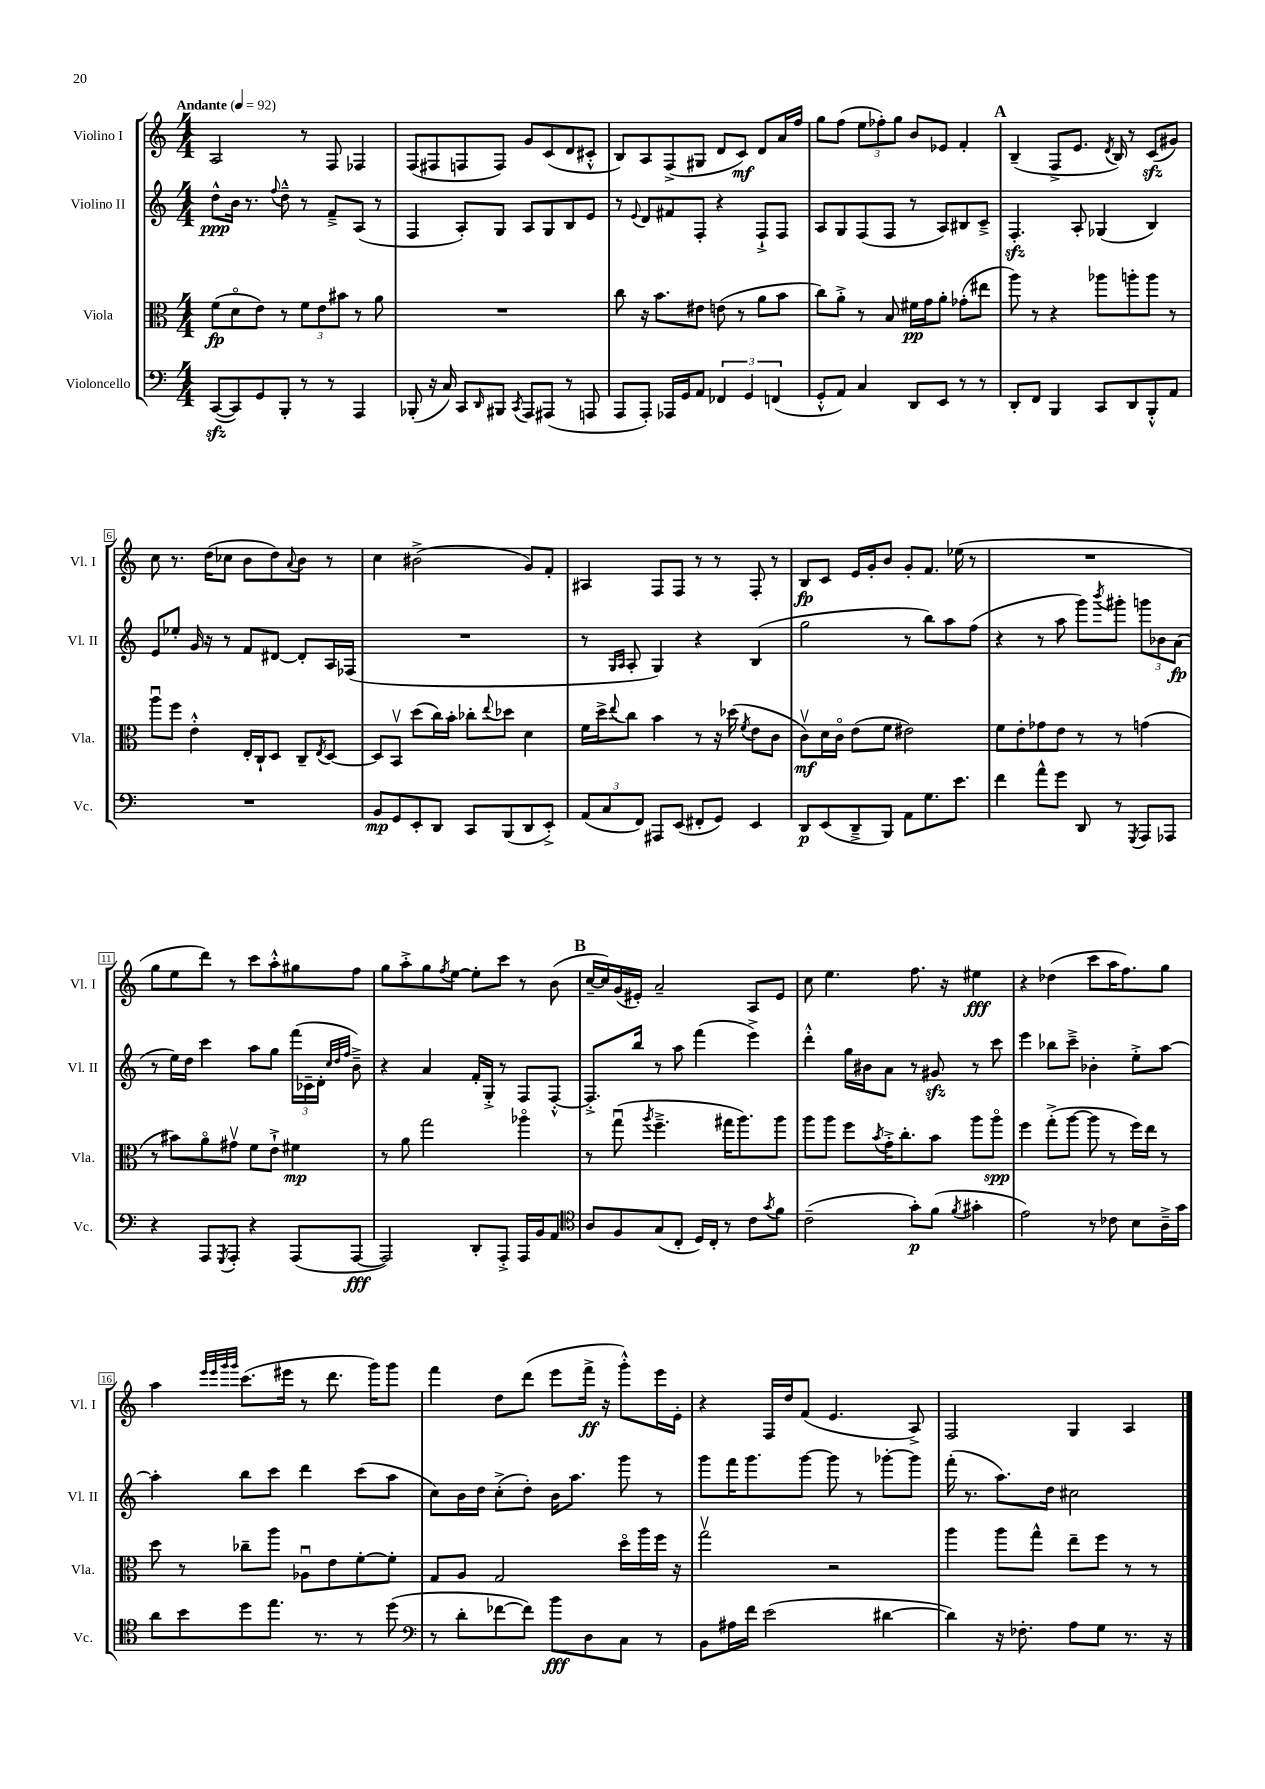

**kern	**dynam	**kern	**dynam	**kern	**dynam	**kern	**dynam
*part4	*part4	*part3	*part3	*part2	*part2	*part1	*part1
*staff4	*staff4	*staff3	*staff3	*staff2	*staff2	*staff1	*staff1
*I"Violoncello	*	*I"Viola	*	*I"Violino II	*	*I"Violino I	*
*I'Vc.	*	*I'Vla.	*	*I'Vl. II	*	*I'Vl. I	*
*clefF4	*	*clefC3	*	*clefG2	*	*clefG2	*
*k[]	*	*k[]	*	*k[]	*	*k[]	*
*M4/4	*	*M4/4	*	*M4/4	*	*M4/4	*
*MM92	*	*MM92	*	*MM92	*	*MM92	*
=1	=1	=1	=1	=1	=1	=1	=1
!	!	!	!	!	!	!LO:TX:a:B:t=Andante	!
([8CCzz/L	.	(8f\L	fp	8dd^^\L	ppp	2A/	.
8CC/])	.	8d\	.	16b\Jk	.	.	.
.	.	.	.	8.r	.	.	.
8GG/	.	8e\J)	.	.	.	.	.
.	.	.	.	8qqff/	.	.	.
8BBB'/J	.	8r	.	8dd~^^\	.	.	.
8r	.	12f\L	.	8r	.	8r	.
.	.	12e\	.	.	.	.	.
8r	.	.	.	8f~^/L	.	8F/	.
.	.	12b#X\J	.	.	.	.	.
4AAA/	.	8r	.	(8A/J	.	4F-X/	.
.	.	8a\	.	8r	.	.	.
=2	=2	=2	=2	=2	=2	=2	=2
(8BBB-X'/	.	1r	.	4F/	.	(8F/L	.
16r	.	.	.	.	.	8F#X/	.
16C/)	.	.	.	.	.	.	.
8CC/L	.	.	.	8A'/L)	.	8Fn/	.
16qqDD/	.	.	.	.	.	.	.
8BBB#X/J	.	.	.	8G/J	.	8F/J)	.
8qCC/	.	.	.	.	.	.	.
8AAA/L	.	.	.	8A/L	.	8g/L	.
(8AAA#X/J	.	.	.	8G/	.	(8c/	.
8r	.	.	.	8B/	.	8d/	.
8AAAn/	.	.	.	8e/J	.	8c#X'^^/J	.
=3	=3	=3	=3	=3	=3	=3	=3
8AAA/L	.	8cc\	.	8r	.	8B/L)	.
.	.	.	.	8qqe/	.	.	.
8AAA'/J)	.	16r	.	8d/L	.	8A/	.
.	.	8.b\L	.	.	.	.	.
16AAA-X/LL	.	.	.	8f#X/	.	(8F^/	.
16GG/J	.	.	.	.	.	.	.
8AA/J	.	8e#X\J	.	8F'/J	.	8G#X/J	.
6FF-X/	.	(8en\	.	4r	.	8d/L	.
.	.	8r	.	.	.	8c/J)	mf
6GG/	.	.	.	.	.	.	.
.	.	8a\L	.	8F`^/L	.	8d/L	.
(6FFn/	.	.	.	.	.	.	.
.	.	8b\J	.	8F/J	.	16a/L	.
.	.	.	.	.	.	16ff/JJ	.
=4	=4	=4	=4	=4	=4	=4	=4
8GG'^^/L	.	8cc\L)	.	8A/L	.	8gg\L	.
8AA/J)	.	8a'^\J	.	8G/	.	(8ff\J	.
4C/	.	8r	.	(8F/	.	12ee\L	.
.	.	.	.	.	.	12ff-X'\)	.
.	.	8B/	.	8F/J	.	.	.
.	.	.	.	.	.	12gg\J	.
8DD/L	.	16f#X\LL	pp	8r	.	8b/L	.
.	.	16g\J	.	.	.	.	.
8EE/J	.	8a'\J	.	8A/L)	.	8e-X/J	.
8r	.	(8g-X'\L	.	8B#X/	.	4f'/	.
8r	.	8ee#X\J	.	8c~^/J	.	.	.
!!LO:REH:place=s1:t=A
=5	=5	=5	=5	=5	=5	=5	=5
8DD'/L	.	8aa\)	.	4.Fzz'/	.	(4B~/	.
8FF/J	.	8r	.	.	.	.	.
4BBB/	.	4r	.	.	.	8F^/L	.
.	.	.	.	8A'/	.	8.e/J	.
8CC/L	.	8aa-X\L	.	(4G-X/	.	.	.
.	.	.	.	.	.	8qd/	.
.	.	.	.	.	.	16B/)	.
8DD/	.	8aan'\	.	.	.	8r	.
8BBB'^^/	.	8aa\J	.	4B/)	.	(8czz/L	.
8AA/J	.	8r	.	.	.	8g#X/J)	.
!!LO:LB:g=z
=6	=6	=6	=6	=6	=6	=6	=6
1r	.	8aau\L	.	8e/L	.	8cc\	.
.	.	8ff\J	.	8ee-X'/J	.	8.r	.
.	.	4e'^^\	.	16g/	.	.	.
.	.	.	.	16r	.	(16dd\KL	.
.	.	.	.	8r	.	8cc-X\J	.
.	.	16E'/LL	.	8f/L	.	8b\L	.
.	.	16C`/J	.	.	.	.	.
.	.	8D/J	.	[8d#X/J	.	8dd\)	.
.	.	.	.	.	.	8qqa/	.
.	.	8C~/L	.	8d#'/L]	.	8b\J	.
.	.	8qE/	.	.	.	.	.
.	.	[8D/J	.	16A/L	.	8r	.
.	.	.	.	(16F-X/JJ	.	.	.
=7	=7	=7	=7	=7	=7	=7	=7
8BB/L	mp	8D/L]	.	1r	.	4cc\	.
8GG/	.	8BBv/J	.	.	.	.	.
8EE'/	.	(8dd\L	.	.	.	(2b#X^\	.
8DD/J	.	16cc\L)	.	.	.	.	.
.	.	16b'\JJ	.	.	.	.	.
8CC/L	.	8cc-X'\L	.	.	.	.	.
.	.	8qqee/	.	.	.	.	.
(8BBB/	.	8dd-X\J	.	.	.	.	.
8DD/	.	4d\	.	.	.	8g/L)	.
8EE'^/J)	.	.	.	.	.	8f'/J	.
=8	=8	=8	=8	=8	=8	=8	=8
(12AA/L	.	16f\LL	.	8r	.	4A#X/	.
.	.	16dd^\J	.	.	.	.	.
12C/	.	.	.	.	.	.	.
.	.	.	.	16qqG/LL	.	.	.
.	.	8qqee/	.	16qqA/JJ	.	.	.
.	.	8cc\J	.	8A'/	.	.	.
12FF/J)	.	.	.	.	.	.	.
8AAA#X/L	.	4b\	.	4G/)	.	8F/L	.
(8EE/J	.	.	.	.	.	8F/J	.
8FF#X'/L	.	8r	.	4r	.	8r	.
8GG/J)	.	16r	.	.	.	8r	.
.	.	(16dd-X\	.	.	.	.	.
.	.	8qf/	.	.	.	.	.
4EE/	.	8e\L	.	(4B/	.	8F'/	.
.	.	8c\J	.	.	.	8r	.
=9	=9	=9	=9	=9	=9	=9	=9
8DD/L	p	8cv\L)	mf	2gg\	.	8B/L	fp
(8EE/	.	16d\L	.	.	.	8c/J	.
.	.	16c\JJ	.	.	.	.	.
8DD~^/	.	(8e\L	.	.	.	16e/LL	.
.	.	.	.	.	.	16g'/J	.
8BBB/J)	.	8f\J	.	.	.	8b/J	.
8AA\L	.	2e#X\)	.	8r	.	8g'/L	.
8.G\	.	.	.	8bb\L)	.	8.f/J	.
.	.	.	.	8aa\	.	.	.
8.e\J	.	.	.	.	.	(16ee-X\	.
.	.	.	.	(8ff\J	.	8r	.
=10	=10	=10	=10	=10	=10	=10	=10
4f\	.	8f\L	.	4r	.	1r	.
.	.	8e'\	.	.	.	.	.
8a^^\L	.	8g-X\	.	8r	.	.	.
8g\J	.	8e\J	.	8aa\	.	.	.
8DD/	.	8r	.	8ggg\L)	.	.	.
.	.	.	.	8qbbb/	.	.	.
8r	.	8r	.	8ggg#X'\J	.	.	.
8qGGG/	.	.	.	.	.	.	.
8AAA/L	.	(4gn\	.	12gggn\L	.	.	.
.	.	.	.	12b-X\	.	.	.
8AAA-X/J	.	.	.	.	.	.	.
.	.	.	.	(12a\J	fp	.	.
!!LO:LB:g=z
=11	=11	=11	=11	=11	=11	=11	=11
4r	.	8r	.	8r	.	8gg\L	.
.	.	8b#X\L)	.	16ee\LL)	.	8ee\	.
.	.	.	.	16dd\JJ	.	.	.
8AAA/L	.	8a\	.	4ccc\	.	8ddd\J)	.
8qGGG/	.	.	.	.	.	.	.
8AAA'/J	.	8g#Xv\J	.	.	.	8r	.
4r	.	8f\L	.	8aa\L	.	8ccc\L	.
.	.	8e`^\J	.	8gg\J	.	8aa'^^\	.
(8AAA/L	.	4f#X\	mp	(24fff\LL	.	8gg#X\	.
.	.	.	.	24c-X~\	.	.	.
.	.	.	.	24d'\JJ	.	.	.
.	.	.	.	32qqcc/LLL	.	.	.
.	.	.	.	32qqdd/	.	.	.
.	.	.	.	32qqff/JJJ	.	.	.
[8AAA/J	fff	.	.	8b~^\)	.	8ff\J	.
=12	=12	=12	=12	=12	=12	=12	=12
2AAA/])	.	8r	.	4r	.	8gg\L	.
.	.	8a\	.	.	.	8aa'^\	.
.	.	2gg\	.	4a/	.	8gg\	.
.	.	.	.	.	.	8qff/	.
.	.	.	.	.	.	[8ee\J	.
8DD'/L	.	.	.	16f'/LL	.	8ee'\L]	.
.	.	.	.	16G'^/JJ	.	.	.
8AAA'^/J	.	.	.	8r	.	8ccc\J	.
16AAA/LL	.	4aa-X\	.	8F/L	.	8r	.
16BB/J	.	.	.	.	.	.	.
8AA/J	.	.	.	[8F'^^/J	.	(8b\	.
!!LO:REH:place=s1:t=B
=13	=13	=13	=13	=13	=13	=13	=13
*clefC4	*	*	*	*	*	*	*
8A/L	.	8r	.	8.F'^/L]	.	[16cc~/LL	.
.	.	.	.	.	.	16cc/])	.
8F/	.	(8ggu\	.	.	.	(16g/	.
.	.	.	.	16bb/Jk	.	16e#X'/JJ)	.
.	.	8qaa/	.	.	.	.	.
(8G/	.	4.ff~^\	.	8r	.	2a~/	.
8C'/J	.	.	.	8aa\	.	.	.
16D/LL)	.	.	.	(4fff\	.	.	.
16C'/JJ	.	.	.	.	.	.	.
8r	.	16gg#X\KL	.	.	.	.	.
.	.	8.aa\)	.	.	.	.	.
8c\L	.	.	.	4eee^\)	.	8A/L	.
8qg/	.	.	.	.	.	.	.
8f\J	.	8aa\J	.	.	.	8e#/J	.
=14	=14	=14	=14	=14	=14	=14	=14
(2c~\	.	8aa\L	.	4ddd'^^\	.	8cc\	.
.	.	8aa\J	.	.	.	4.ee\	.
.	.	8ff\L	.	16gg\LL	.	.	.
.	.	.	.	16b#X\J	.	.	.
.	.	8qb/	.	.	.	.	.
.	.	16g'^\K	.	8a\J	.	.	.
.	.	8.cc'\	.	.	.	.	.
8g'\L)	p	.	.	8r	.	8.ff\	.
(8f\J	.	8b\J	.	8g#Xzz/	.	.	.
.	.	.	.	.	.	16r	.
8qf/	.	.	.	.	.	.	.
4g#X'\	.	8aa\L	.	8r	.	4ee#X\	fff
.	.	8aa\J	spp	8ccc\	.	.	.
=15	=15	=15	=15	=15	=15	=15	=15
2e\)	.	4ff\	.	4eee\	.	4r	.
.	.	(8gg'^\L	.	8bb-X\L	.	(4dd-X\	.
.	.	[8aa\J	.	8ccc~^\J	.	.	.
8r	.	8aa\]	.	4b-X'\	.	8ccc\L	.
8c-X\	.	8r	.	.	.	16aa\K	.
.	.	.	.	.	.	8.ff\)	.
8B\L	.	16ff\LL)	.	8ee'^\L	.	.	.
.	.	16ee\JJ	.	.	.	.	.
16A~^\L	.	8r	.	[8aa\J	.	8gg\J	.
16g\JJ	.	.	.	.	.	.	.
!!LO:LB:g=z
=16	=16	=16	=16	=16	=16	=16	=16
8a\L	.	8dd\	.	4aa'\]	.	4aa\	.
8b\	.	8r	.	.	.	.	.
.	.	.	.	.	.	32qqeee/LLL	.
.	.	.	.	.	.	32qqeee/	.
.	.	.	.	.	.	32qqggg/	.
.	.	.	.	.	.	32qqggg/JJJ	.
8dd\	.	8cc-X~\L	.	8bb\L	.	(8.ccc\L	.
8.ee\J	.	8aa\J	.	8ccc\J	.	.	.
.	.	.	.	.	.	16eee#X\Jk	.
.	.	8A-Xu\L	.	4ddd\	.	8r	.
8.r	.	.	.	.	.	.	.
.	.	8e\	.	.	.	8.ddd\	.
8r	.	[8f'\	.	(8ccc\L	.	.	.
.	.	.	.	.	.	16ggg\KL)	.
(8dd\	.	8f'\J]	.	8aa\J	.	8ggg\J	.
=17	=17	=17	=17	=17	=17	=17	=17
*clefF4	*	*	*	*	*	*	*
8r	.	8G/L	.	8cc\L)	.	4fff\	.
8d'\L	.	8A/J	.	16b\L	.	.	.
.	.	.	.	16dd\JJ	.	.	.
[8f-X\	.	2G/	.	(8cc'^\L	.	8dd\L	.
8f-\J])	.	.	.	8dd'\J)	.	(8ddd\J	.
8b\L	fff	.	.	16b\KL	.	8eee\L	.
.	.	.	.	8.aa\J	.	.	.
8D\	.	.	.	.	.	16fff^\Jk	ff
.	.	.	.	.	.	16r	.
8C\J	.	16dd\LL	.	8ggg\	.	8ggg'^^\L)	.
.	.	16aa\	.	.	.	.	.
8r	.	16ff\JJ	.	8r	.	16eee\L	.
.	.	16r	.	.	.	16e'\JJ	.
=18	=18	=18	=18	=18	=18	=18	=18
8BB\L	.	2ggv\	.	8ggg\L	.	4r	.
16A#X\L	.	.	.	16fff\K	.	.	.
16f\JJ	.	.	.	8.ggg\	.	.	.
(2e\	.	.	.	.	.	16F/LL	.
.	.	.	.	.	.	16dd/J	.
.	.	.	.	[8ggg\J	.	(8f/J	.
.	.	2r	.	8ggg\]	.	4.e/	.
.	.	.	.	8r	.	.	.
[4d#X\	.	.	.	[8ggg-X'\L	.	.	.
.	.	.	.	8ggg-\J]	.	8A^/)	.
=19	=19	=19	=19	=19	=19	=19	=19
4d#\])	.	4aa\	.	(16fff'\	.	2F/	.
.	.	.	.	8.r	.	.	.
16r	.	8aa\L	.	8.aa\L)	.	.	.
8.F-X'\	.	.	.	.	.	.	.
.	.	8gg^^\J	.	.	.	.	.
.	.	.	.	16dd\Jk	.	.	.
8A\L	.	8ee~\L	.	2cc#X\	.	4G/	.
8G\J	.	8ff\J	.	.	.	.	.
8.r	.	8r	.	.	.	4A/	.
.	.	8r	.	.	.	.	.
16r	.	.	.	.	.	.	.
==	==	==	==	==	==	==	==
*-	*-	*-	*-	*-	*-	*-	*-
